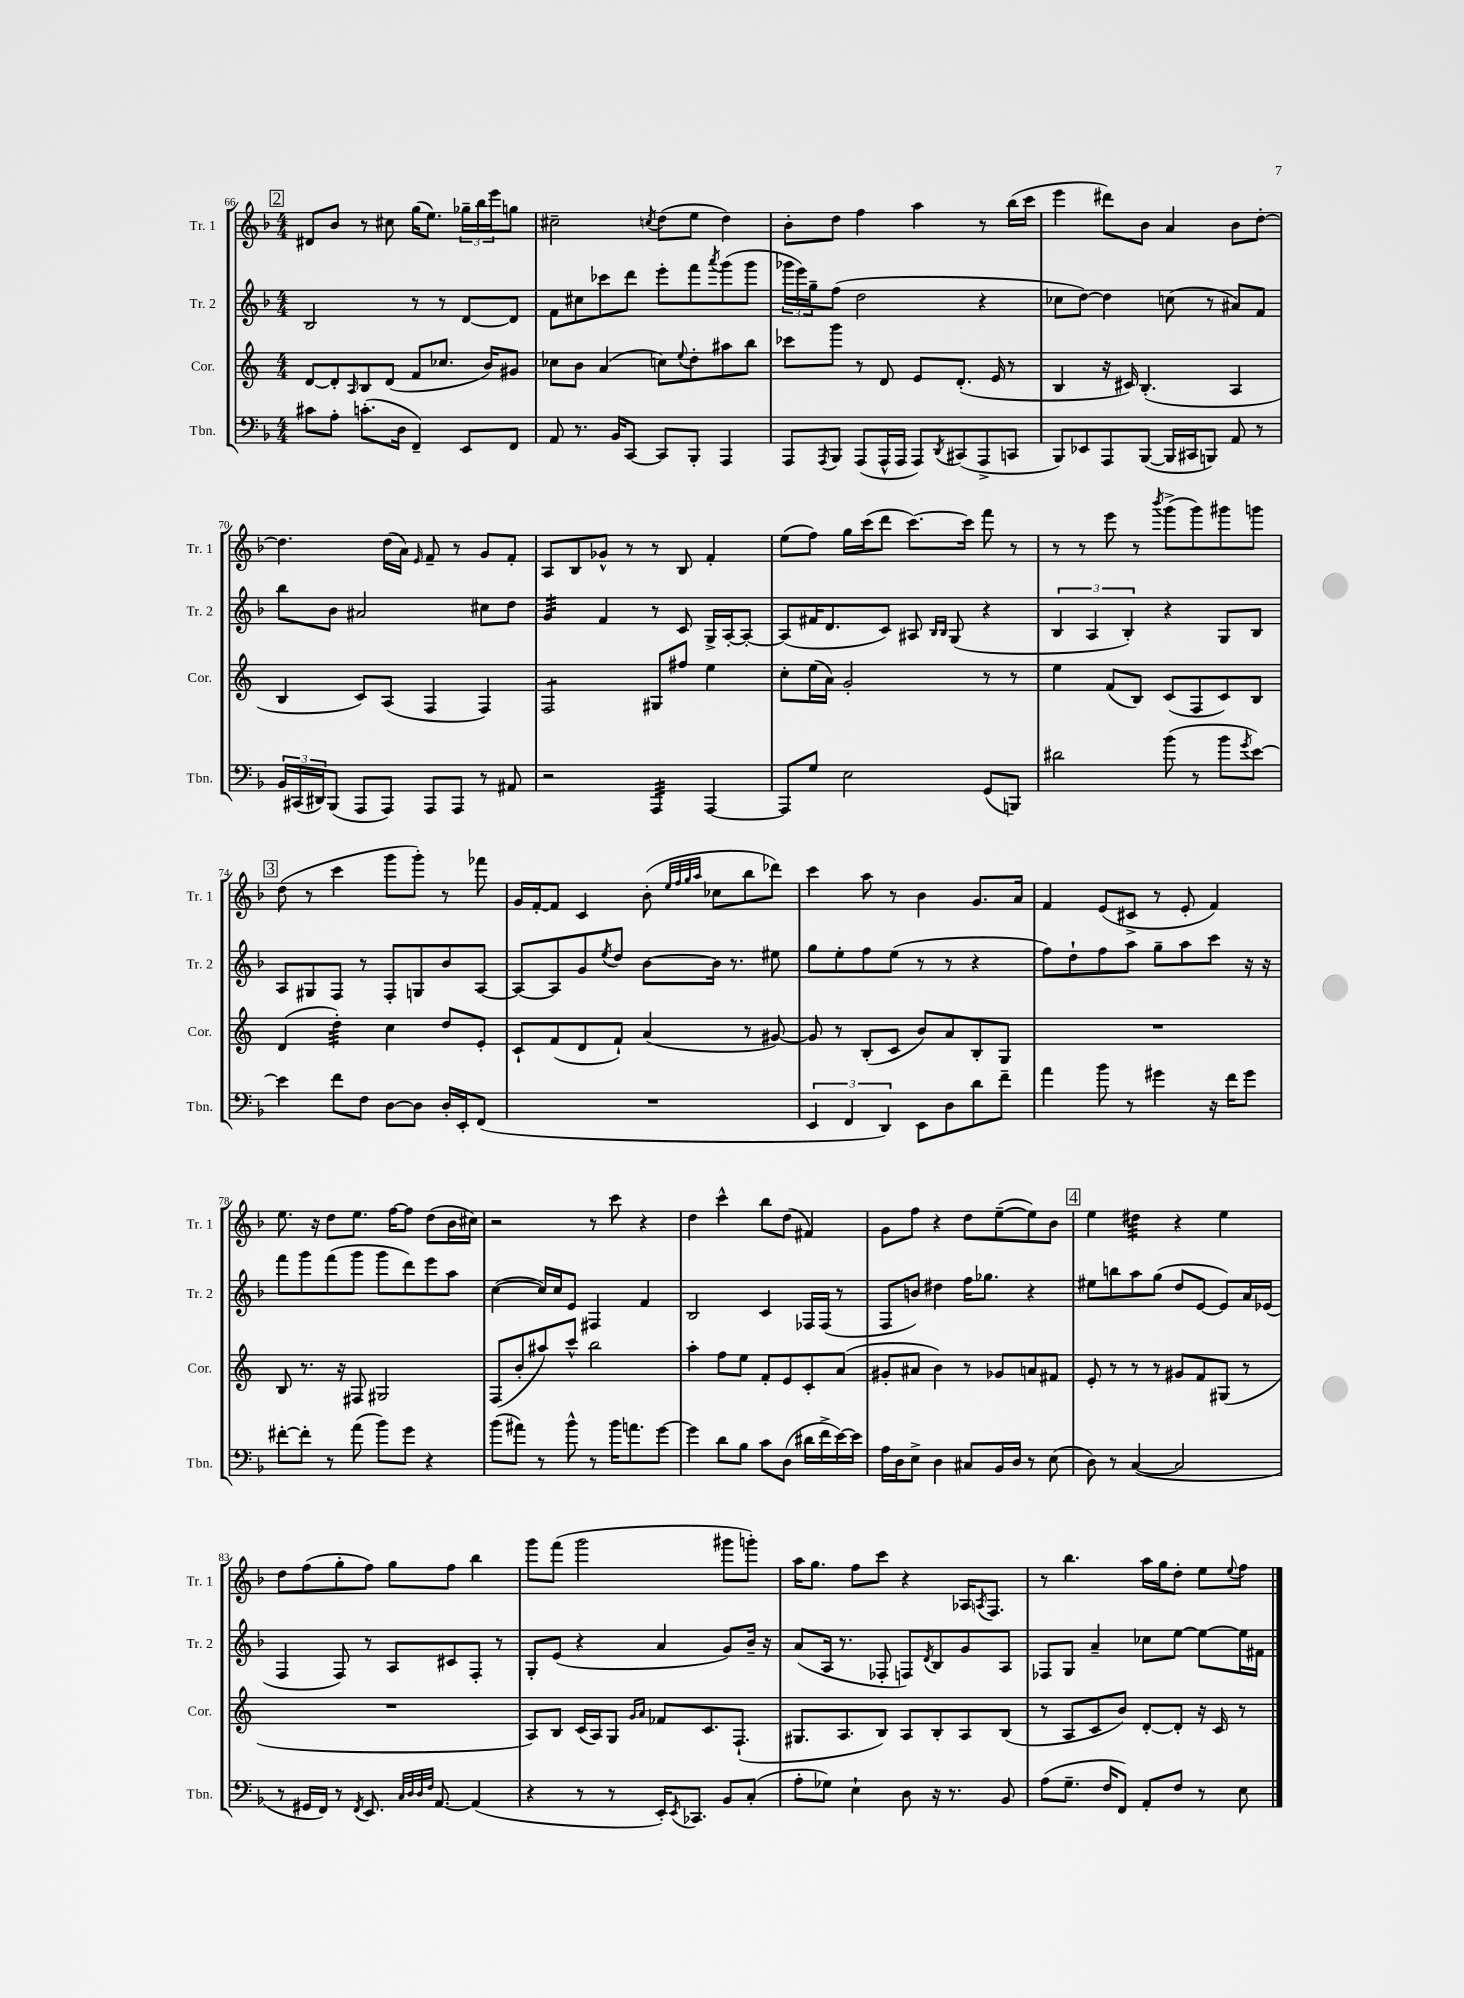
<<
\new StaffGroup <<
\new Staff = "s0" \with { instrumentName = "Tr. 1" shortInstrumentName = "Tr. 1" } {
    \clef treble \key f \major \numericTimeSignature \time 4/4
    \mark \markup { \box "2" } dis'8 bes'8 r8 cis''8 g''16( e''8.) \tuplet 3/2 { ges''16-- bes''16 e'''16 } g''8 |
    cis''2-- \acciaccatura { c''8 } d''8( e''8 d''4) |
    bes'8-. d''8 f''4 a''4 r8 bes''16( c'''16 |
    e'''4 dis'''8) bes'8 a'4 bes'8 d''8~-. |
    d''4. d''16( a'16) \grace { e'16 } f'8-- r8 g'8 f'8-. |
    a8 bes8 ges'8-^ r8 r8 bes8 f'4-. |
    e''8( f''8) g''16 c'''16( d'''8 c'''8.~) c'''16 f'''8 r8 |
    r8 r8 e'''8 r8 \acciaccatura { bes'''8 } g'''8->( g'''8) gis'''8 g'''8 |
    \mark \markup { \box "3" } d''8( r8 c'''4 g'''8 g'''8-.) r8 fes'''8 |
    g'16 f'16~-. f'8 c'4 bes'8-.( \grace { e''32 f''32 g''32 a''32 } ces''8 bes''8 des'''8) |
    c'''4 a''8 r8 bes'4 g'8. a'16 |
    f'4 e'8( cis'8-> r8 e'8-. f'4) |
    e''8. r16 d''8 e''8. f''16~ f''8 d''8( bes'16 cis''16) |
    r2 r8 c'''8 r4 |
    d''4 c'''4-^ bes''8 d''8( fis'4) |
    g'8 f''8 r4 d''8 e''8~--( e''8) bes'8 |
    \mark \markup { \box "4" } e''4 dis''4:32 r4 e''4 |
    d''8 f''8( g''8-. f''8) g''8 f''8 bes''4 |
    g'''8 f'''8( g'''2 gis'''8 g'''8-.) |
    a''16 g''8. f''8 c'''8 r4 aes16 \acciaccatura { a8 } f8. |
    r8 bes''4. a''16 g''16 d''8-. e''8 \appoggiatura { e''8 } f''8 \bar "|." |
}
\new Staff = "s1" \with { instrumentName = "Tr. 2" shortInstrumentName = "Tr. 2" } {
    \clef treble \key f \major \numericTimeSignature \time 4/4
    \mark \markup { \box "2" } bes2 r8 r8 d'8~ d'8 |
    f'8 cis''8 ces'''8 d'''8 e'''8-. f'''8 \acciaccatura { a'''8 } g'''8( g'''8 |
    \tuplet 3/2 { ges'''16 e'''16) g''16-- } f''8( d''2 r4 |
    ces''8 d''8~) d''4 c''8( r8 ais'8) f'8 |
    bes''8 bes'8 ais'2 cis''8 d''8 |
    g'4:32 f'4 r8 c'8 g16-> a16~-. a8~-. |
    a8( fis'16 d'8. c'8) ais8 \grace { bes16 bes16 } g8( r4 |
    \tuplet 3/2 { bes4 a4 bes4-.) } r4 g8 bes8 |
    \mark \markup { \box "3" } a8 gis8 f8 r8 f8-. g8 bes'8 a8~ |
    a8~ a8 g'8 \acciaccatura { e''8 } d''8 bes'8~ bes'16 r8. eis''8 |
    g''8 e''8-. f''8 e''8( r8 r8 r4 |
    f''8) d''8-! f''8 a''8 g''8-- a''8 c'''8 r16 r16 |
    f'''8 g'''8 f'''8( g'''8 g'''8 d'''8) e'''8 a''8 |
    c''4~( c''16) c''16 e'8 fis4 f'4 |
    bes2 c'4 fes16 fes16( r8 |
    f8 b'8) dis''4 f''16 ges''8. r4 |
    \mark \markup { \box "4" } eis''8 b''8 a''8 g''8( d''8 e'8~ e'8) a'16 ees'16( |
    f4 f8) r8 a8 cis'8 f8-. r8 |
    g8-. e'8( r4 a'4 g'8) bes'16-- r16 |
    a'8( a16 r8. fes8-. f8) \acciaccatura { d'8 } bes8 g'8 a8 |
    fes8 g8 a'4-- ces''8 e''8~ e''8~ e''16 fis'16 \bar "|." |
}
\new Staff = "s2" \with { instrumentName = "Cor." shortInstrumentName = "Cor." } {
    \clef treble \key c \major \numericTimeSignature \time 4/4
    \mark \markup { \box "2" } d'8~ d'8-. \grace { a16 } b8 d'8( f'8 ces''8. b'16) gis'8 |
    ces''8 b'8 a'4( c''8) \appoggiatura { e''8 } d''8-. ais''8 b''8 |
    ces'''8 g'''8 r8 d'8 e'8 d'8.-.( e'16 r8 |
    b4 r16 cis'16) b4.-.( a4 |
    b4 c'8) a8( f4 f4) |
    f2:8 gis8 fis''8 e''4 |
    c''8-. e''16( a'16) g'2-. r8 r8 |
    e''4 f'8( b8) c'8( f8 c'8) b8 |
    \mark \markup { \box "3" } d'4( d''4:32-.) c''4 d''8 e'8-. |
    c'8-! f'8( d'8 f'8-!) a'4( r8 gis'8~) |
    gis'8 r8 b8-.( c'8 b'8) a'8 b8-. g8 |
    R1 |
    b8 r8. r16 fis8 gis2 |
    f8( b'8-. ais''8) c'''8-^ b''2 |
    a''4-. f''8 e''8 f'8-. e'8 c'8-. a'8( |
    gis'8-. ais'8 b'4) r8 ges'8 a'8 fis'8 |
    \mark \markup { \box "4" } e'8-. r8 r8 r8 gis'8 f'8 gis8( r8 |
    R1 |
    a8) b8 c'16( a16) g8 \grace { g'16 a'16 } fes'8 c'8. f8.-!( |
    gis8. a8. b8) a8 b8-. a8 b8( |
    r8 a8 c'8 b'8) d'8~-. d'8-. r16 c'16 r8 \bar "|." |
}
\new Staff = "s3" \with { instrumentName = "Tbn." shortInstrumentName = "Tbn." } {
    \clef bass \key f \major \numericTimeSignature \time 4/4
    \mark \markup { \box "2" } cis'8 a8-. c'8.-.( d16 f,4--) e,8 f,8 |
    a,8 r8. bes,16 c,8~ c,8 bes,,8-. a,,4 |
    a,,8 \acciaccatura { a,,8 } bes,,8 a,,8( a,,16-^ a,,16 a,,8) \acciaccatura { d,8 } cis,8( a,,8-> c,8 |
    bes,,8) ees,8 a,,8 bes,,8~( bes,,16 cis,16 b,,8) a,8 r8 |
    \tuplet 3/2 { bes,16 cis,16( dis,16) } bes,,8( a,,8 a,,8) a,,8 a,,8 r8 ais,8 |
    r2 a,,4:32 a,,4~ |
    a,,8 g8 e2 g,8( b,,8) |
    dis'2 bes'8( r8 bes'8 \acciaccatura { g'8 } e'8~) |
    \mark \markup { \box "3" } e'4 f'8 f8 d8~ d8 d16-. e,16-. f,8( |
    R1 |
    \tuplet 3/2 { e,4 f,4 d,4) } e,8 d8 d'8 f'8-- |
    a'4 bes'8 r8 gis'4 r16 f'16 gis'8 |
    fis'8~-. fis'8-. r8 a'8( bes'8) g'8 r4 |
    bes'8( ais'8) r8 bes'8-^ r8 bes'16 a'8. g'8~ |
    g'4 d'8 bes8 c'8 d8( dis'16 f'16-> e'16~) e'16 |
    a16 d16 e8-> d4 cis8 bes,16 d16 r8 e8( |
    \mark \markup { \box "4" } d8) r8 c4~( c2 |
    r8 gis,16 f,16) r8 \acciaccatura { f,8 } e,8. \grace { c32 d32 d32 f32 } a,8.~ a,4( |
    r4 r8 r8 e,16-.) \acciaccatura { e,8 } ces,8. bes,8 c8-.( |
    a8-. ges8) e4-! d8 r16 r8. bes,8 |
    a8( g8.-- f16 f,8) a,8-. f8 r8 e8 \bar "|." |
}
>>
>>
\layout { \context { \Score currentBarNumber = #66 } }
